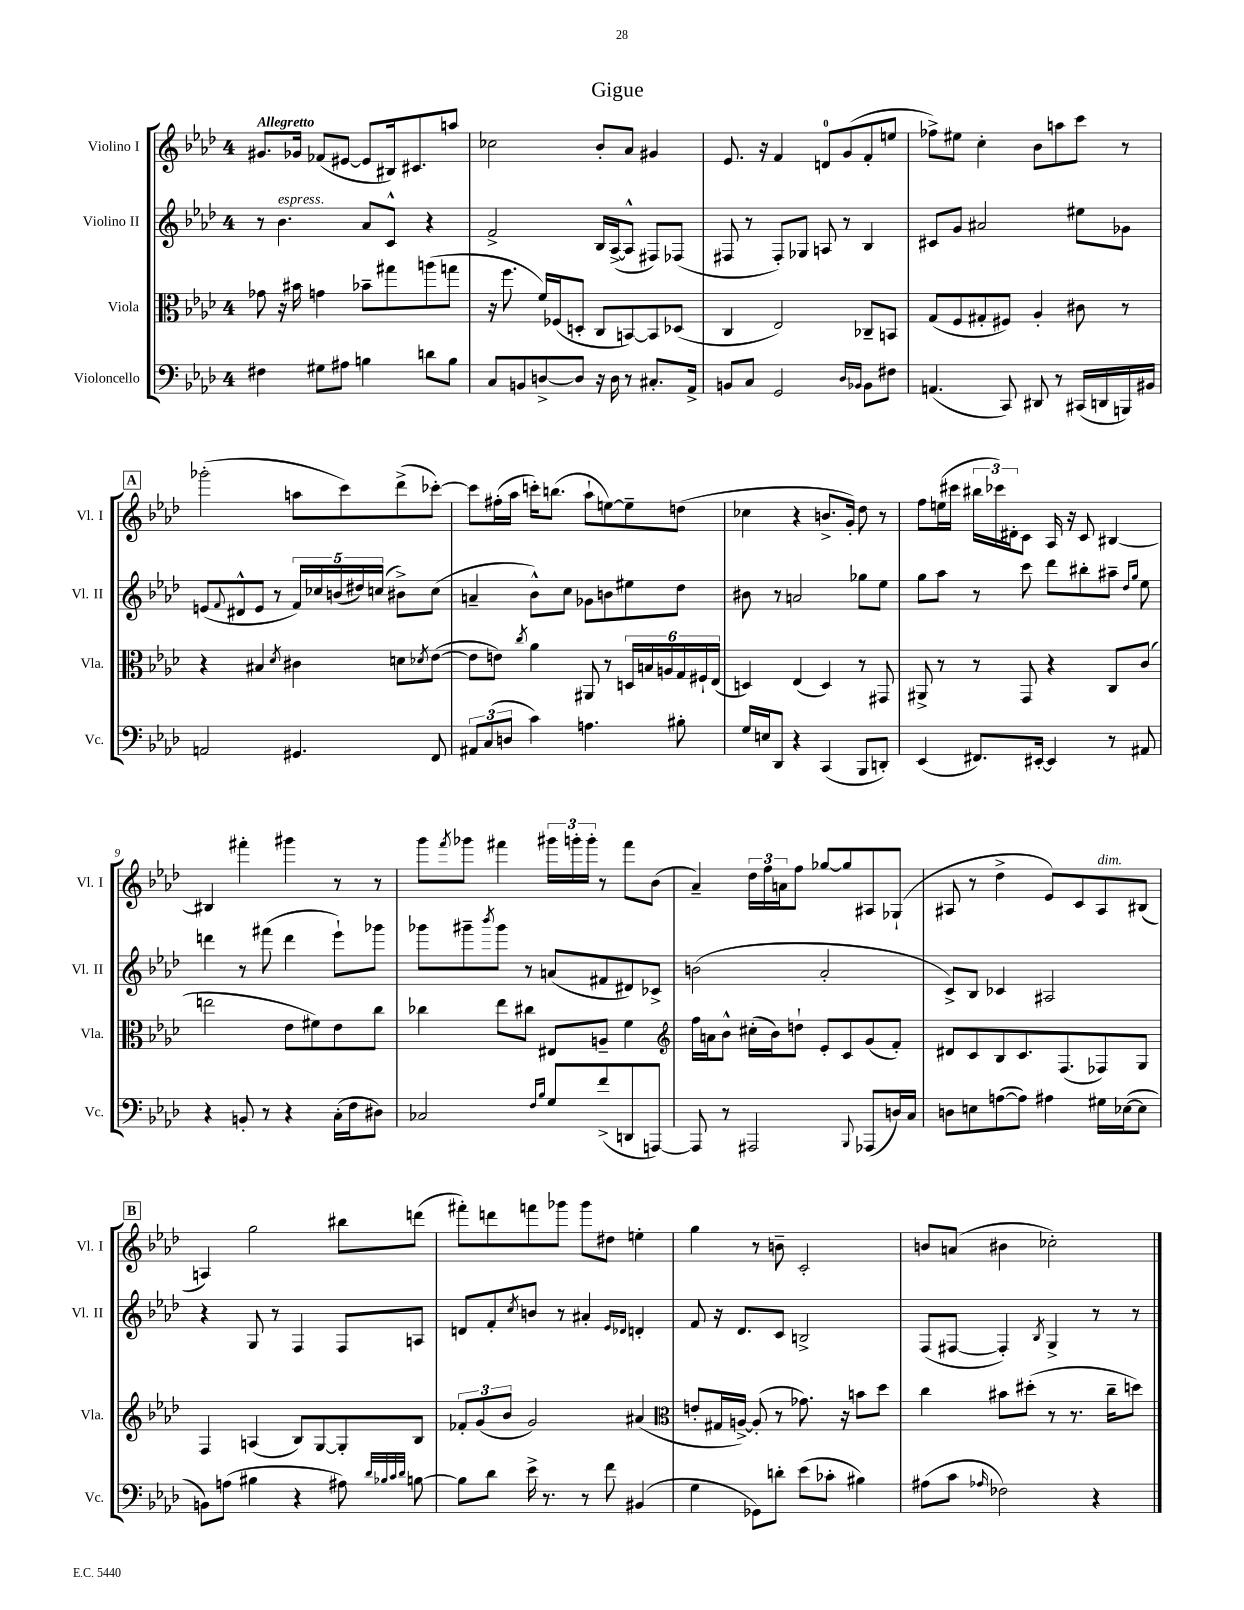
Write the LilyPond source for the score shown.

\header { title = "Gigue" }
<<
\new StaffGroup <<
\new Staff = "s0" \with { instrumentName = "Violino I" shortInstrumentName = "Vl. I" } {
    \clef treble \key aes \major \once \override Staff.TimeSignature.style = #'single-digit \time 4/4 \tempo "Allegretto"
    gis'8. ges'16 fes'8( eis'8~ eis'8 bis16) cis'8. a''8 |
    ces''2 bes'8-. aes'8 gis'4 |
    ees'8. r16 f'4 d'8-0 g'8( f'8-. e''8 |
    fes''8->) eis''8 c''4-. bes'8 a''8 c'''8 r8 |
    \mark \markup { \box "A" } ges'''2-.( a''8 c'''8) des'''8->( ces'''8~-.) |
    ces'''8 fis''16-.( aes''16 c'''16-.) b''8.( aes''8-! e''8~) e''8-- d''8( |
    ces''4 r4 b'8.-> g'16-.) des''8 r8 |
    f''8 e''16( cis'''16 \tuplet 3/2 { bis''16 ces'''16) dis'16-. } c'8 aes16 r16 c'8 bis4~ |
    bis4 fis'''4-. gis'''4 r8 r8 |
    g'''8 \acciaccatura { f'''8 } ges'''8 fis'''4 \tuplet 3/2 { gis'''16 g'''16-. g'''16-. } r8 fis'''8 bes'8( |
    aes'4--) \tuplet 3/2 { des''16 f''16 a'16 } f''8 ges''8~ ges''8 ais8 ges8-!( |
    ais8 r8 des''4-> ees'8) c'8 ais8^\markup { \italic "dim." } bis8( |
    \mark \markup { \box "B" } a4) g''2 bis''8 d'''8( |
    fis'''8-.) d'''8 f'''8 ges'''8 ges'''8 dis''8 e''4-. |
    g''4 r8 b'8-- c'2-. |
    b'8 a'8( bis'4 ces''2-.) \bar "|." |
}
\new Staff = "s1" \with { instrumentName = "Violino II" shortInstrumentName = "Vl. II" } {
    \clef treble \key aes \major \once \override Staff.TimeSignature.style = #'single-digit \time 4/4
    r8 bes'4.^\markup { \italic "espress." } aes'8 c'8-^ r4 |
    f'2-> bes16 aes16~->( aes8-^ fis8) fes8( |
    fis8 r8 fis8-.) ges8 a8 r8 bes4 |
    cis'8 g'8 ais'2 eis''8 ges'8 |
    \mark \markup { \box "A" } e'8( \appoggiatura { f'8 } dis'8-^ e'8 r8 \tuplet 5/4 { f'16) ces''16 b'16( dis''16) c''16( } bis'8->) c''8( |
    a'4-- bes'8-^) c''8 ges'8 b'8 eis''8 des''8 |
    bis'8 r8 a'2 ges''8 ees''8 |
    g''8 aes''8 r8 c'''8 des'''8 bis''8-. ais''8-- \grace { des''16 g''16 } ees''8 |
    d'''4 r8 fis'''8( d'''4 ees'''8-!) ges'''8 |
    ges'''8 gis'''8-- \acciaccatura { bes'''8 } gis'''8 r8 a'8( fis'8 dis'8) ces'8-> |
    b'2( aes'2-. |
    c'8->) bes8 ces'4 ais2 |
    \mark \markup { \box "B" } r4 g8 r8 f4 f8 a8 |
    d'8 f'8-. \acciaccatura { c''8 } b'8 r8 ais'4-. \grace { ees'16 des'16 } d'4-. |
    f'8 r16 des'8. c'8 b2-> |
    f8( fis8~ fis4-.) \acciaccatura { bes8 } g4-> r8 r8 \bar "|." |
}
\new Staff = "s2" \with { instrumentName = "Viola" shortInstrumentName = "Vla." } {
    \clef alto \key aes \major \once \override Staff.TimeSignature.style = #'single-digit \time 4/4
    ges'8 r16 bis'16 g'4 bes'8-- gis''8 a''8( g''8 |
    r16 f''8. f'16) fes16( d8-. c8 b,8~) b,8 des8( |
    c4 ees2) ces8-- b,8 |
    g8( f8 gis8-. fis8) aes4-. cis'8 r8 |
    \mark \markup { \box "A" } r4 bis4 \acciaccatura { des'8 } cis'4 d'8 \acciaccatura { des'8 } ees'8~( |
    ees'8 e'8) \acciaccatura { c''8 } aes'4 ais,8 r8 \tuplet 6/4 { d16 b16 a16 g16 fis16-! ees16( } |
    d4) ees4( d4) r8 gis,8 |
    ais,8-> r8 r8 g,8 r4 c8 c'8( |
    e''2 ees'8 fis'8) ees'8 c''8 |
    ces''4 ees''8 cis''8 eis8 a8-- f'4 |
    \clef treble f''16 a'16 bes'8-^ cis''16-.( bes'16) d''8-! ees'8-. c'8 g'8( f'8-.) |
    dis'8 c'8 bes8 c'8. f8.( fes8) g8 |
    \mark \markup { \box "B" } f4 a4( bes8) g8~ g8-. bes8 |
    \tuplet 3/2 { fes'8-. g'8( bes'8 } g'2) ais'4( |
    \clef alto e'8-. gis16 a16~->) a8-.( r8 ges'8.) r16 b'8 des''8 |
    c''4 bis'8 dis''8-.( r8 r8. c''16-- d''8) \bar "|." |
}
\new Staff = "s3" \with { instrumentName = "Violoncello" shortInstrumentName = "Vc." } {
    \clef bass \key aes \major \once \override Staff.TimeSignature.style = #'single-digit \time 4/4
    fis4 gis8 ais8 b4 d'8 b8 |
    c8 b,8 d8~-> d8 r16 d16 r8 cis8.-. aes,16-> |
    b,8 c8 g,2 \grace { des16 bes,16 } bes,8 fis8 |
    a,4.( c,8) dis,8 r8 cis,16( d,16 b,,16) bis,16 |
    \mark \markup { \box "A" } a,2 gis,4. f,8 |
    \tuplet 3/2 { ais,8 c8( d8 } c'4) a4. bis8-. |
    g16 e16 des,8 r4 c,4( bes,,8 d,8-.) |
    ees,4( fis,8.) eis,16~-. eis,4 r8 ais,8 |
    r4 b,8-. r8 r4 c16-.( f16 dis8) |
    ces2 \grace { f16 bes16 } g8 f'8->( d,8 a,,8~) |
    a,,8 r8 ais,,2 \appoggiatura { bes,,8 } aes,,8( d16) c16 |
    d8 e8 a8~( a8) ais4 gis16 ees16~( ees8 |
    \mark \markup { \box "B" } b,8) a8( bis4 r4 ais8) \grace { des'32 bes32 c'32 des'32 } b8~ |
    b8 des'8 ees'16-> r8. r8 f'8 bis,4( |
    g4 ges,8) d'8-. ees'8( ces'8-. bis4) |
    ais8( c'8 \grace { aes16 } fes2) r4 \bar "|." |
}
>>
>>
